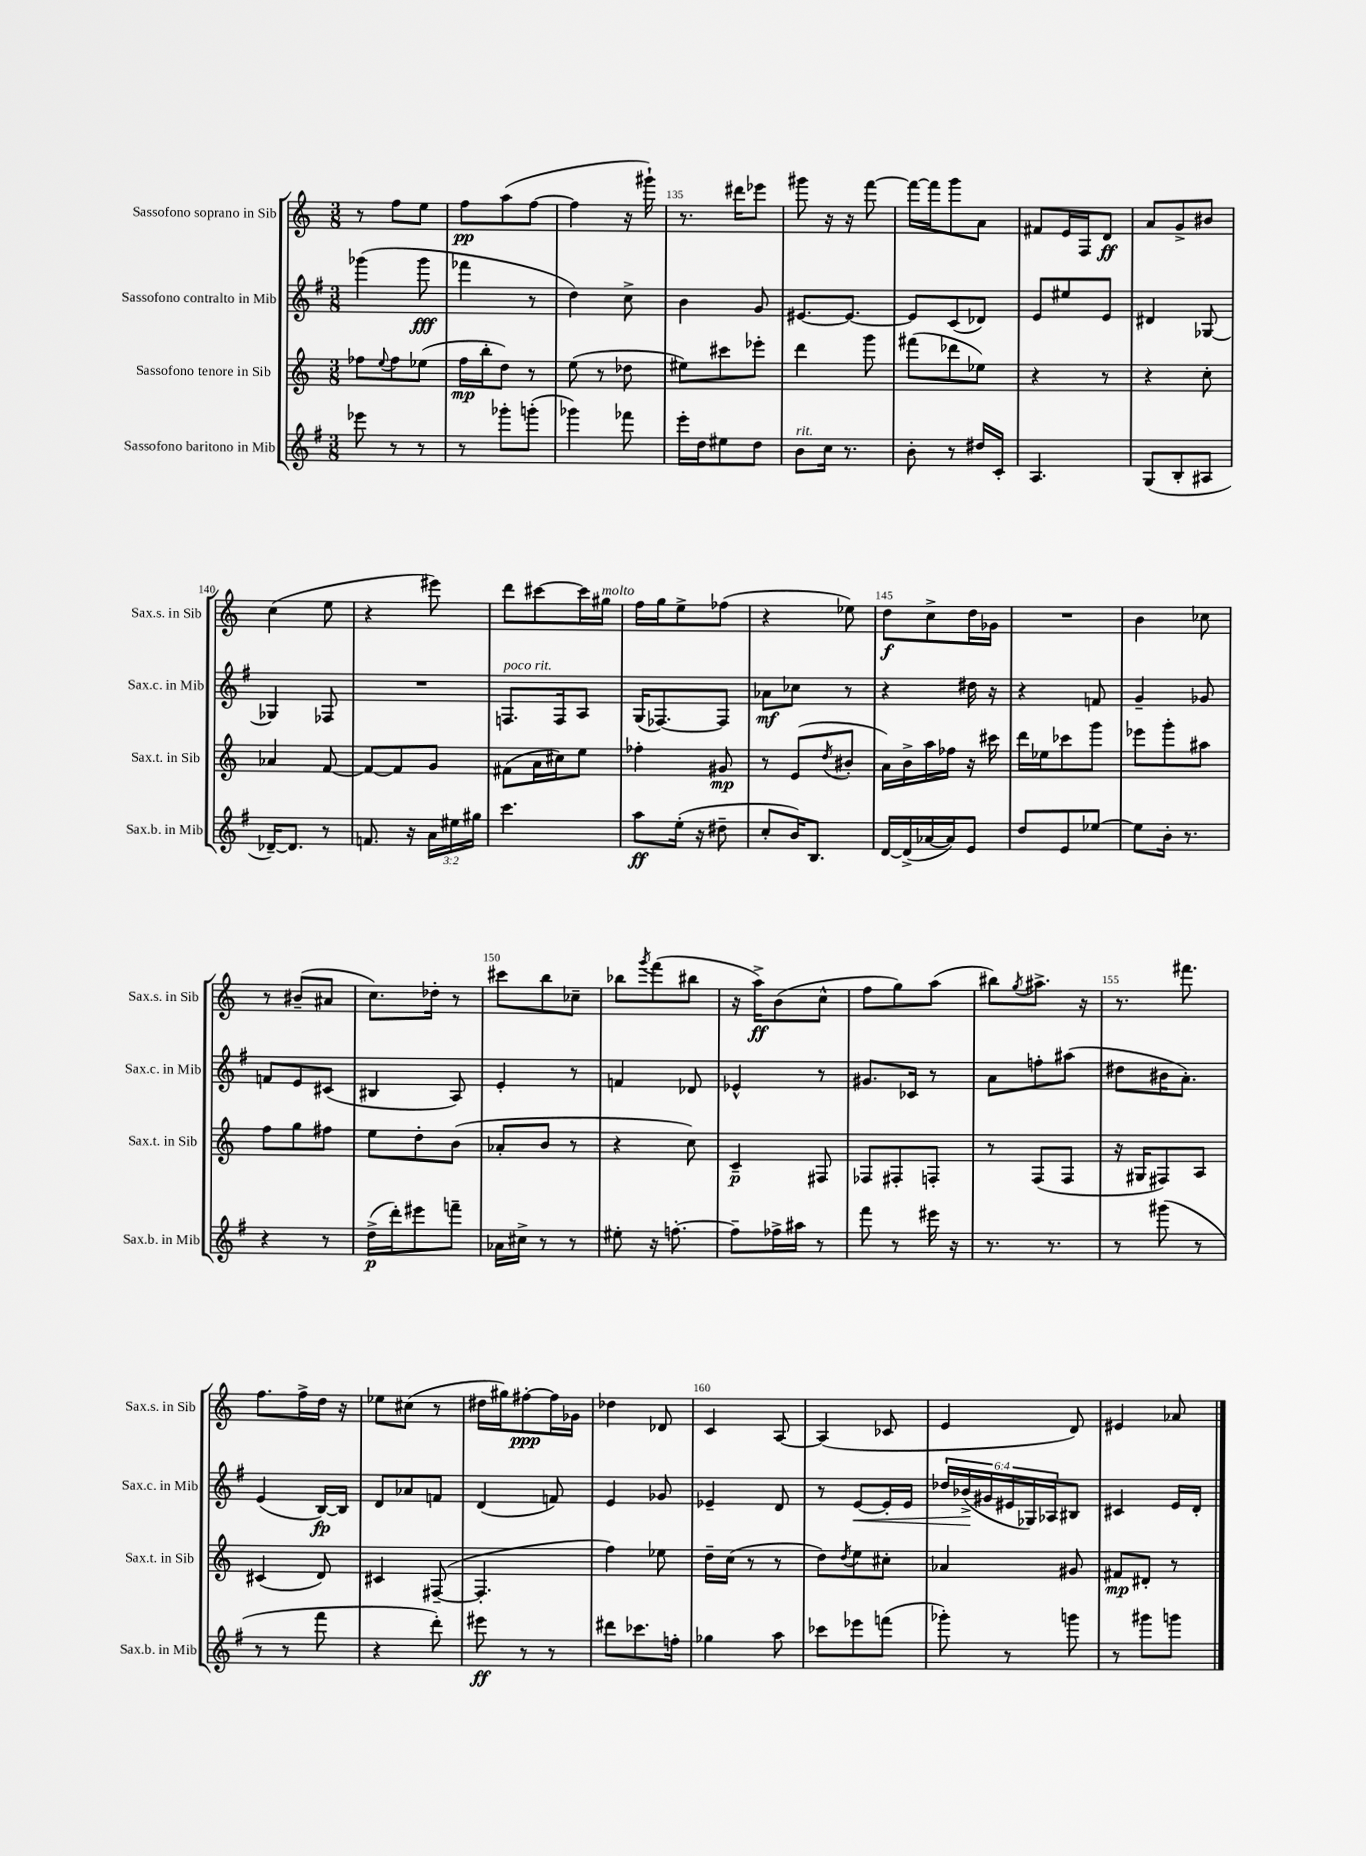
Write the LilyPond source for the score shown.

<<
\new StaffGroup <<
\new Staff = "s0" \with { instrumentName = "Sassofono soprano in Sib" shortInstrumentName = "Sax.s. in Sib" } {
    \clef treble \key c \major \numericTimeSignature \time 3/8
    r8 f''8 e''8 |
    f''8\pp a''8( f''8~ |
    f''4 r16 gis'''16-!) |
    r8. dis'''16 ees'''8 |
    gis'''8 r16 r16 f'''8~ |
    f'''16~ f'''16 g'''8 a'8 |
    fis'8 e'16 f16 d'8\ff |
    a'8 g'8-> bis'8 |
    c''4( e''8 |
    r4 eis'''8) |
    d'''8 cis'''8~ cis'''16 gis''16^\markup { \italic "molto" } |
    f''16 g''16 e''8-> fes''8( |
    r4 ees''8) |
    d''8\f c''8-> d''16 ges'16 |
    R4. |
    b'4 ces''8 |
    r8 bis'8--( ais'8 |
    c''8.) des''16-. r8 |
    cis'''8 b''8 ces''8-- |
    bes''8 \acciaccatura { g'''8 } f'''8( bis''8 |
    r16 a''16->\ff) b'8( c''8-^ |
    f''8 g''8) a''8( |
    bis''8) \acciaccatura { g''8 } ais''8.-> r16 |
    r8. fis'''8. |
    f''8. f''16-> d''16 r16 |
    ees''8 cis''8( r8 |
    dis''16 gis''16) fis''8~-.\ppp fis''16 ges'16 |
    des''4 des'8 |
    c'4 a8~ |
    a4( ces'8 |
    e'4 d'8) |
    eis'4 aes'8 \bar "|." |
}
\new Staff = "s1" \with { instrumentName = "Sassofono contralto in Mib" shortInstrumentName = "Sax.c. in Mib" } {
    \clef treble \key g \major \numericTimeSignature \time 3/8 \override Staff.TupletNumber.text = #tuplet-number::calc-fraction-text
    ges'''4( ges'''8\fff |
    fes'''4 r8 |
    d''4) c''8-> |
    b'4 g'8 |
    eis'8.~ eis'8.~ |
    eis'8 c'8( des'8) |
    e'8 eis''8 e'8 |
    dis'4 ges8~ |
    ges4 fes8 |
    R4. |
    f8.^\markup { \italic "poco rit." } f16 a8 |
    g16( fes8.~) fes8 |
    aes'8\mf ces''8 r8 |
    r4 dis''16 r16 |
    r4 f'8 |
    g'4-- ges'8 |
    f'8 e'8 cis'8( |
    bis4 a8) |
    e'4-. r8 |
    f'4 des'8 |
    ees'4-^ r8 |
    gis'8. ces'16 r8 |
    a'8 f''8-. ais''8( |
    dis''8 bis'16 a'8.-.) |
    e'4( b16~\fp) b16 |
    d'8 aes'8 f'8 |
    d'4( f'8) |
    e'4 ges'8 |
    ees'4-- d'8 |
    r8 e'8~\< e'16-. e'16 |
    \tuplet 6/4 { des''16 bes'16->\!( gis'16 eis'16 ges16) aes16 } bis8 |
    cis'4 e'16 d'16-. \bar "|." |
}
\new Staff = "s2" \with { instrumentName = "Sassofono tenore in Sib" shortInstrumentName = "Sax.t. in Sib" } {
    \clef treble \key c \major \numericTimeSignature \time 3/8
    fes''8 \appoggiatura { e''8 } fes''8 ees''8( |
    f''16\mp b''16-. d''8) r8 |
    e''8( r8 des''8 |
    eis''8) cis'''8 ees'''8-. |
    d'''4 g'''8 |
    fis'''8( des'''8 ees''8) |
    r4 r8 |
    r4 c''8-. |
    aes'4 f'8~ |
    f'8~ f'8 g'8 |
    fis'8( a'16 cis''16) e''8 |
    fes''4-. gis'8\mp |
    r8 e'8( \acciaccatura { d''8 } bis'8-. |
    a'16) b'16-> a''16 fes''16 r16 cis'''16 |
    d'''16 ees''16 ces'''8 g'''8 |
    ees'''8 g'''8-. ais''8 |
    f''8 g''8 fis''8 |
    e''8 d''8-. b'8( |
    aes'8-. b'8 r8 |
    r4 c''8) |
    c'4--\p fis8 |
    fes8 fis8-. f8-. |
    r8 f8( f8 |
    r16 gis16 fis8) a8 |
    cis'4( d'8) |
    cis'4 fis8~--( |
    fis4.-. |
    f''4) ees''8 |
    d''16-- c''16( r8 r8 |
    d''8) \acciaccatura { d''8 } e''8 cis''8-. |
    aes'4 gis'8 |
    fis'8\mp dis'8-. r8 \bar "|." |
}
\new Staff = "s3" \with { instrumentName = "Sassofono baritono in Mib" shortInstrumentName = "Sax.b. in Mib" } {
    \clef treble \key g \major \numericTimeSignature \time 3/8 \override Staff.TupletNumber.text = #tuplet-number::calc-fraction-text
    ees'''8 r8 r8 |
    r8 ges'''8-. g'''8-.( |
    ges'''4) fes'''8 |
    e'''16-. d''16 eis''8 d''8 |
    b'8^\markup { \italic "rit." } c''16 r8. |
    b'8-. r8 dis''16 c'16-. |
    a4. |
    g8( b8-. ais8 |
    des'16~--) des'8. r8 |
    f'8. r16 \tuplet 3/2 { a'16 eis''16 gis''16 } |
    c'''4. |
    a''8\ff e''16-.( r16 dis''8-- |
    c''8-. b'16) b8. |
    d'16~ d'16->( aes'16~ aes'16) e'8 |
    d''8 e'8 ees''8~ |
    ees''8 b'16-. r8. |
    r4 r8 |
    d''16->\p( d'''16-.) eis'''8 f'''8-- |
    aes'16 cis''16-> r8 r8 |
    eis''8-. r16 f''8.~-. |
    f''8-- fes''16-> ais''16 r8 |
    fis'''8 r8 eis'''16 r16 |
    r8. r8. |
    r8 gis'''8( r8 |
    r8 r8 fis'''8 |
    r4 d'''8-.) |
    eis'''8\ff r8 r8 |
    dis'''8 ces'''8. f''16-. |
    ges''4 a''8 |
    ces'''8 ees'''8 f'''8( |
    ges'''8-.) r8 g'''8 |
    r8 gis'''8 g'''8 \bar "|." |
}
>>
>>
\layout { \context { \Score currentBarNumber = #132 \override BarNumber.break-visibility = ##(#f #t #t) barNumberVisibility = #(every-nth-bar-number-visible 5) } }
